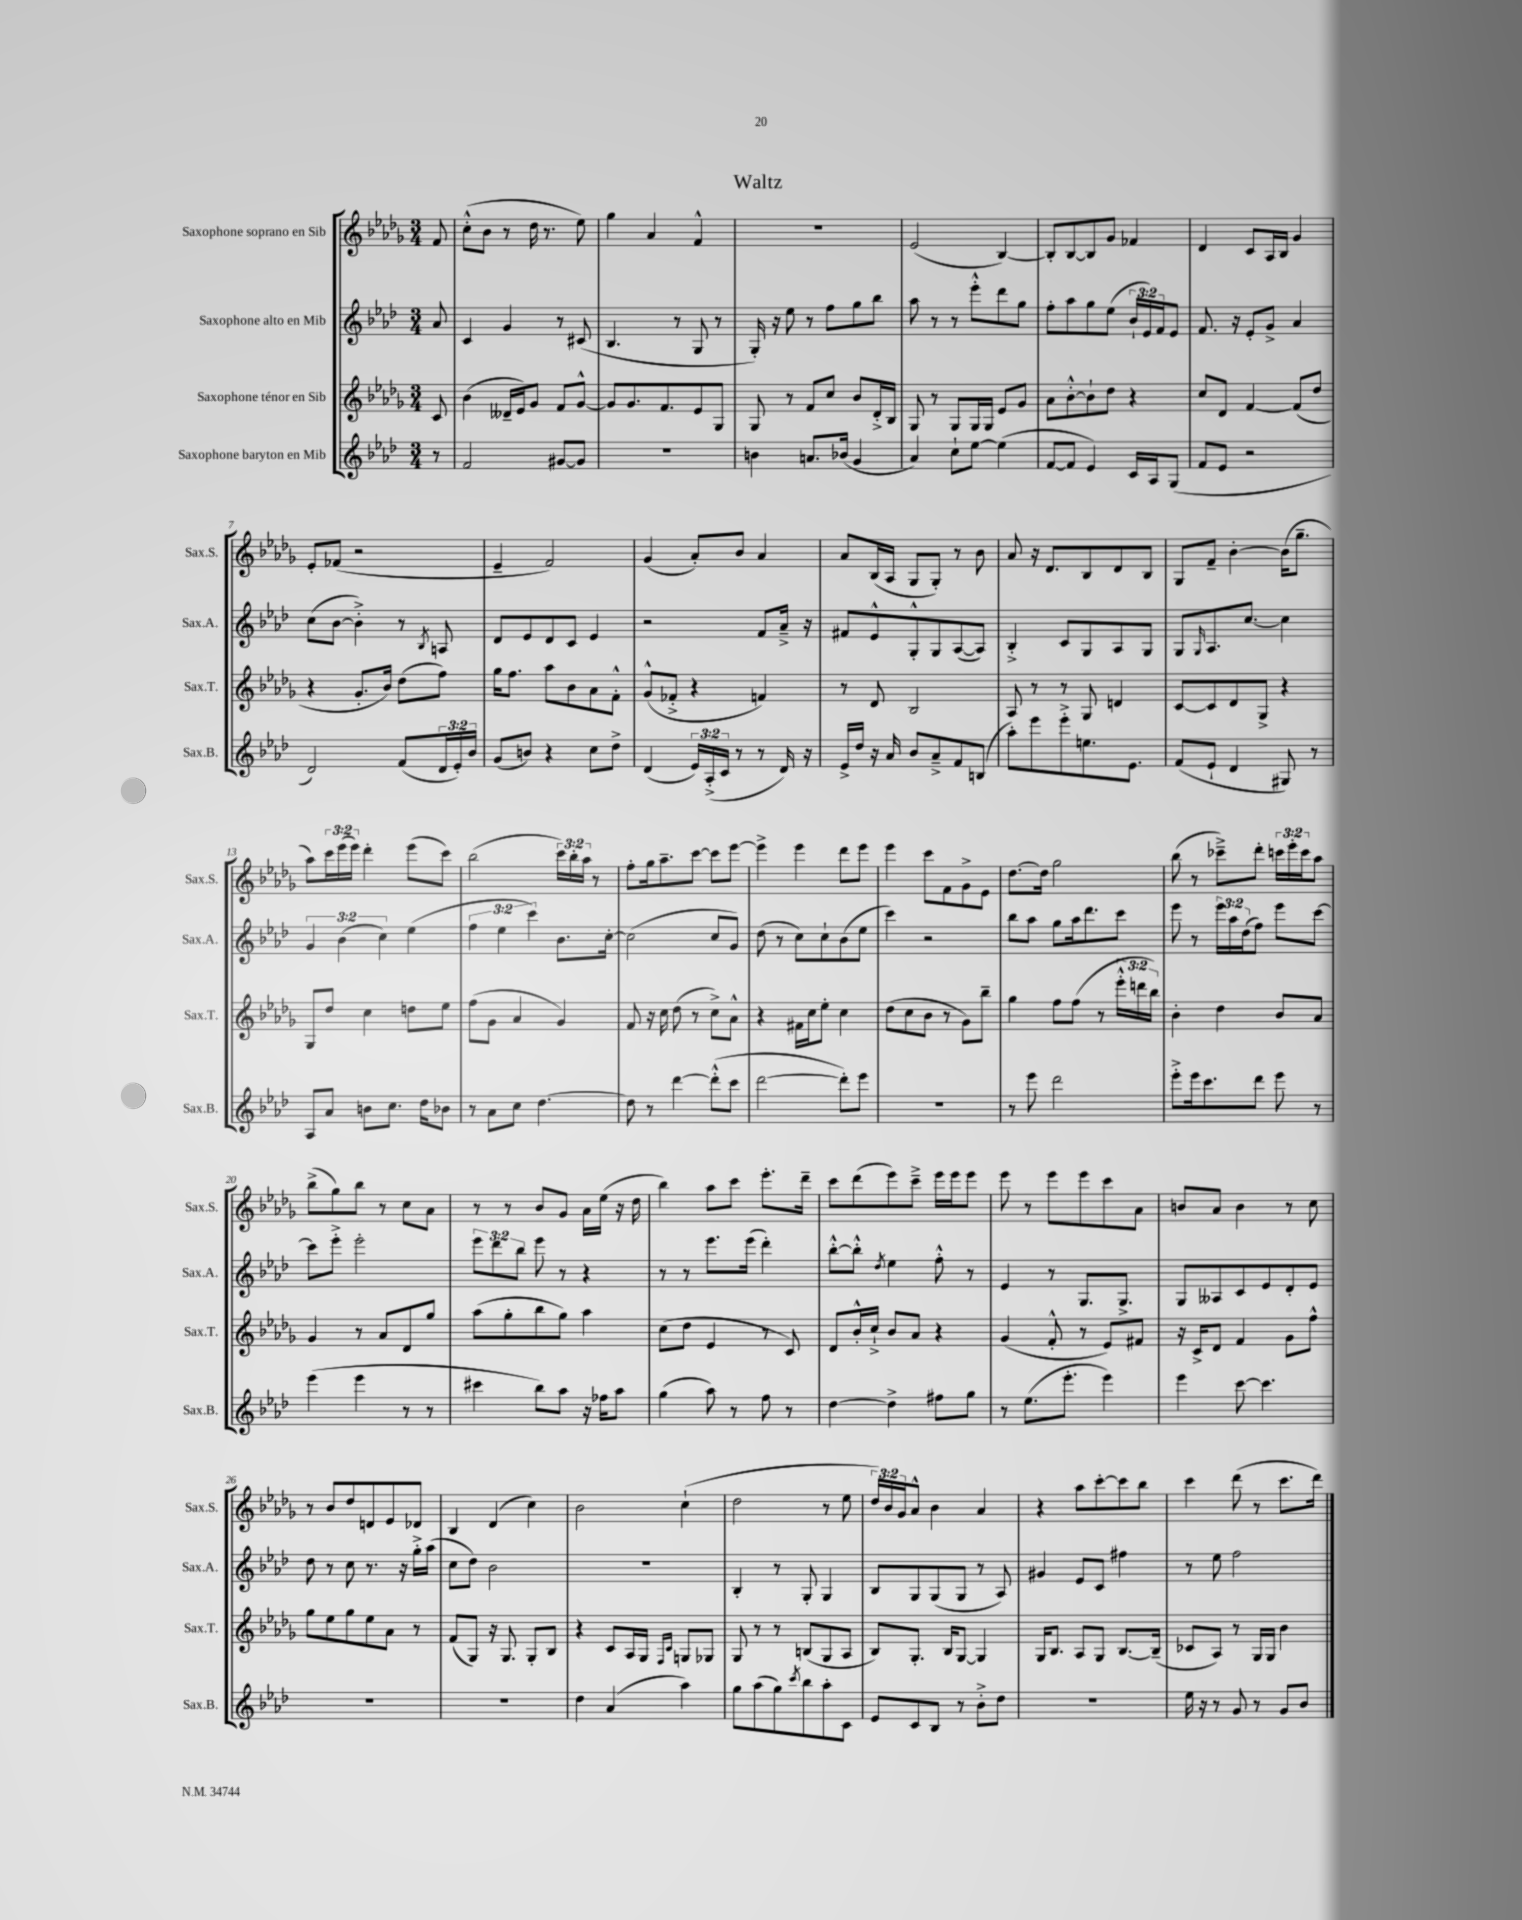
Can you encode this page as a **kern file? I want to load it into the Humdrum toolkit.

**kern	**kern	**kern	**kern
*part4	*part3	*part2	*part1
*staff4	*staff3	*staff2	*staff1
*I"Saxophone baryton en Mib	*I"Saxophone ténor en Sib	*I"Saxophone alto en Mib	*I"Saxophone soprano en Sib
*I'Sax.B.	*I'Sax.T.	*I'Sax.A.	*I'Sax.S.
*clefG2	*clefG2	*clefG2	*clefG2
*k[b-e-a-d-]	*k[b-e-a-d-g-]	*k[b-e-a-d-]	*k[b-e-a-d-g-]
*M3/4	*M3/4	*M3/4	*M3/4
=	=	=	=
8r	8c/	8a-/	8f/
=1	=1	=1	=1
2f/	(4b-\	4c/	(8cc'^^\L
.	.	.	8b-\J
.	16d--X~/LL	4g/	8r
.	16e-/J)	.	.
.	8g-/J	.	16dd-\
.	.	.	8.r
[8g#X/L	8f/L	8r	.
8g#/J]	[8g-^^/J	(8c#X/	8ee-\)
=2	=2	=2	=2
2.r	8g-/L]	4.B-/	4gg-\
.	8.g-/	.	.
.	.	.	4a-/
.	8.f/	.	.
.	.	8r	.
.	8e-/	8G/	4f^^/
.	8G-/J	8r	.
=3	=3	=3	=3
4bn\	8G-/	16G'/)	2.r
.	.	16r	.
.	8r	8ee-\	.
8.an/L	8f/L	8r	.
.	8cc/J	8ff\L	.
(16b-X/Jk	.	.	.
4g/	8b-/L	8gg\	.
.	16d-'^/L	8bb-\J	.
.	16B-/JJ	.	.
=4	=4	=4	=4
4a-/)	8G-/	8aa-\	(2e-/
.	8r	8r	.
8cc`\L	8G-/L	8r	.
[8ee-\J	16G-/L	8eee-'^^\L	.
.	16G-/JJ	.	.
(4ee-\]	8e-/L	8ddd-\	[4B-/)
.	8g-/J	8gg\J	.
=5	=5	=5	=5
[8f/L	8a-\L	8ff'\L	8B-'/L]
8f/J]	[8b-'^^\	8aa-\	[8B-/
4e-/)	8b-`\]	8gg\	8B-/]
.	8dd-\J	(8ee-\J	8g-/J
16c/LL	4r	24b-`/LL	4f-X/
.	.	24e-/)	.
16A-/J	.	.	.
.	.	24f/J	.
(8G/J	.	8e-/J	.
=6	=6	=6	=6
8f/L	8cc/L	8.f/	4d-/
8e-/J	8d-/J	.	.
.	.	16r	.
2r	[4f/	8e-'/L	8c/L
.	.	8g^/J	16A-/L
.	.	.	16B-/JJ
.	(8f/L]	4a-/	4g-/
.	8dd-/J	.	.
!!LO:LB:g=z
=7	=7	=7	=7
2d-/)	4r	(8cc\L	8e-'/L
.	.	[8b-\J	(8f-X/J
.	8.g-'/L	4b-'^\])	2r
.	16b-/Jk)	.	.
(8f/L	(8dd-\L	8r	.
.	.	8qB-/	.
24d-/L	8ff\J)	8An/	.
24e-'/)	.	.	.
24b-/JJ	.	.	.
=8	=8	=8	=8
(8g/L	16gg-\KL	8d-/L	4e-~/
.	8.ff\J	.	.
8bn/J)	.	8e-/	.
4r	8aa-\L	8d-/	2f/)
.	8b-\	8c/J	.
8cc\L	8a-\	4e-/	.
8dd-^\J	8f'^^\J	.	.
=9	=9	=9	=9
(4d-/	(8g-^^/L	2r	(4g-/
.	8f-X'^/J	.	.
24e-/LL)	4r	.	8a-'/L)
(24A-'^/	.	.	.
24c/JJ	.	.	.
8r	.	.	8b-/J
8r	4fn/)	8f/L	4a-/
16d-/)	.	16a-~^/Jk	.
16r	.	16r	.
=10	=10	=10	=10
16e-^/LL	8r	8f#X/L	8a-/L
16dd-/JJ	.	.	.
16r	8d-/	8e-^^/	(16B-/L
16a-/	.	.	16A-/JJ
8b-/L	2B-/	8G'^^/	8G-/L
8a-~^/	.	8G/	8G-'/J)
8f/	.	([8A-/	8r
(8Bn/J	.	8A-/J])	8b-\
=11	=11	=11	=11
8aa-'\L)	8A-/	4B-'^/	8a-/
8eee-\	8r	.	16r
.	.	.	8.d-/L
8eee-'^\	8r	8c/L	.
8.een\	8G-/	8G/	8B-/
.	4dn/	8A-/	8d-/
8.e-\J	.	.	.
.	.	8G/J	8B-/J
=12	=12	=12	=12
(8f/L	[8c/L	8G/L	8G-/L
.	.	16qqG/	.
8e-`/J	8c/]	8.A-/	8f~/J
4d-/	8d-/	.	[4b-'\
.	.	[8.cc/J	.
.	8G-^/J	.	.
8G#X/)	4r	4cc\]	(16b-\KL]
.	.	.	8.gg-~\J
8r	.	.	.
!!LO:LB:g=z
=13	=13	=13	=13
8A-/L	8G-/L	6g/	8aa-\L)
8a-/J	8dd-/J	.	24ccc\L
.	.	(6b-\	(24eee-\
.	.	.	24eee-\JJ)
8bn\L	4cc\	.	4ddd-'\
.	.	6cc\)	.
8.cc\J	.	.	.
.	8ddn\L	(4ee-\	(8eee-\L
16dd-\KL	.	.	.
8b-X\J	8ee-\J	.	8ccc\J)
=14	=14	=14	=14
8r	(8ff\L	6ff\	(2bb-\
8a-\L	8g-\J	.	.
.	.	6ee-\	.
8cc\J	4a-/	.	.
.	.	6ccc\)	.
[4.dd-\	.	.	.
.	4g-/)	8.b-\L	24ccc\LL)
.	.	.	24bb-'\
.	.	.	24aa-\JJ
.	.	.	8r
.	.	[16cc'\Jk	.
=15	=15	=15	=15
8dd-\]	8f/	(2cc\]	8ff'\L
8r	16r	.	16gg-\k
.	16cc\	.	8.aa-~\
[4ddd-\	(8dd-\	.	.
.	8r	.	[8ccc\J
(8ddd-'^^\L]	8cc^\L)	8cc/L	8ccc\L]
8ccc\J	8a-^^\J	8g/J)	[8eee-\J
=16	=16	=16	=16
[2ddd-\	4r	(8dd-\	4eee-^\]
.	.	8r	.
.	16f#X\LL	8cc\L)	4eee-\
.	16cc\J	.	.
.	8ee-'\J	8cc`\	.
8ddd-'\L])	4cc\	(8b-\	8ddd-\L
8eee-\J	.	8ee-\J	8eee-\J
=17	=17	=17	=17
2.r	(8dd-\L	4ccc\)	4eee-\
.	8cc\	.	.
.	8b-\J	2r	8ccc\L
.	8r	.	8f\
.	8g-\L)	.	8g-^\
.	8bb-~\J	.	8e-\J
=18	=18	=18	=18
8r	4gg-\	8bb-\L	[8.dd-\L
8eee-\	.	8aa-\J	.
.	.	.	16dd-\Jk]
2ddd-\	8ff\L	8gg\L	2gg-\
.	(8ff\J	16aa-\k	.
.	.	8.ddd-\	.
.	8r	.	.
.	24eee-'^^\LL	8ccc\J	.
.	24dddn\	.	.
.	24bb-\JJ)	.	.
=19	=19	=19	=19
8eee-'^\L	4b-'\	8eee-\	(8bb-\
16eee-\k	.	8r	8r
8.ccc\	.	.	.
.	4dd-\	24eee-\LL	8ccc-X~^\L)
.	.	24aa-\	.
.	.	(24dd-\J	.
8ddd-\J	.	8ff\J)	8ddd-'\J
8eee-\	8b-/L	8eee-\L	24cccn\LL
.	.	.	24eee-'\
.	.	.	24ccc\J
8r	8a-/J	[8ccc\J	8aa-\J
!!LO:LB:g=z
=20	=20	=20	=20
(4eee-\	4g-/	8ccc\L]	(8bb-^\L
.	.	8eee-'^\J	8gg-\)
4eee-\	8r	2eee-'\	8bb-\J
.	8a-/L	.	8r
8r	8d-/	.	8cc\L
8r	8gg-/J	.	8a-\J
=21	=21	=21	=21
4ccc#X\	(8aa-\L	12eee-\L	8r
.	.	12ddd-\	.
.	8gg-'\	.	8r
.	.	12bb-\J	.
8bb-\L)	8bb-\	8eee-\	8b-/L
8aa-\J	8gg-\J)	8r	8g-/J
16r	4aa-\	4r	16a-\LL
16ff-X\KL	.	.	(16ee-\JJ
8aa-\J	.	.	16r
.	.	.	16dd-\
=22	=22	=22	=22
(4gg\	(8cc\L	8r	4bb-\)
.	8dd-\J	8r	.
8aa-\)	4e-/	8.eee-\L	8aa-\L
8r	.	.	8ccc\J
.	.	(16eee-\Jk	.
8ff\	8r	4ddd-'\)	8.eee-'\L
8r	8c/)	.	.
.	.	.	16ddd-~\Jk
=23	=23	=23	=23
[4dd-\	8d-/L	[8bb-'^^\L	8ccc\L
.	16b-'^^/L	8bb-'^^\J]	(8ddd-\
.	16cc`^/JJ	.	.
.	.	8qdd-/	.
4dd-^\]	8b-/L	4ee-\	8eee-\)
.	8a-/J	.	8ccc~^\J
8ff#X\L	4r	8ff'^^\	16eee-\LL
.	.	.	16eee-\J
8gg\J	.	8r	8eee-\J
=24	=24	=24	=24
8r	(4g-/	4e-/	8eee-\
(8.ee-\L	.	.	8r
.	8f'^^/	8r	8eee-\L
8.eee-'\J	.	.	.
.	8r	8.G/L	8eee-\
4eee-\)	8e-/L)	.	8ccc\
.	.	8.G^/J	.
.	8f#X/J	.	8a-\J
=25	=25	=25	=25
4eee-\	16r	8G/L	8bn/L
.	16c^/KL	.	.
.	8d-/J	8A--X/	8a-/J
[8ccc\	4f/	8c/	4b\
4.ccc\]	.	8e-/	.
.	8g-\L	8d-'/	8r
.	8ff^^\J	8e-/J	8cc\
!!LO:LB:g=z
=26	=26	=26	=26
2.r	8gg-\L	8dd-\	8r
.	8ee-\	8r	8b-/L
.	8gg-\	8cc\	8dd-/
.	8ee-\	8.r	8dn/
.	8a-\J	.	8e-/
.	.	16r	.
.	8r	16gg'^\LL	8d-X/J
.	.	(16aa-\JJ	.
=27	=27	=27	=27
2.r	(8f/L	8cc\L	4B-/
.	8G-/J)	8dd-\J)	.
.	16r	2b-\	(4d-/
.	8.G-/	.	.
.	8G-'/L	.	4cc\)
.	8B-/J	.	.
=28	=28	=28	=28
4dd-\	4r	2.r	2b-\
(4a-/	8c/L	.	.
.	16A-/L	.	.
.	16G-/JJ	.	.
.	16qqF/LL	.	.
.	16qqc/JJ	.	.
4aa-\)	8Gn/L	.	(4cc`\
.	8G-X/J	.	.
=29	=29	=29	=29
8gg\L	8G-/	4B-'/	2dd-\
(8aa-\	8r	.	.
8gg\)	8r	8r	.
8qccc/	.	.	.
8bb-\	(8Bn/L	8G'/	.
8aa-'\	8G-/	4G/	8r
8c\J	8A-/J	.	8ee-\
=30	=30	=30	=30
8e-/L	8B-/L)	8B-/L	24dd-/LL)
.	.	.	24b-/
.	.	.	24g-/J
8c/	8.G-'/J	8G/	8a-^^/J
8B-/J	.	(8G/	4b-\
.	16B-/KL	.	.
8r	[8G-/J	8G/J	.
8b-'^\L	4G-/]	8r	4a-/
8dd-\J	.	8A-/)	.
=31	=31	=31	=31
2.r	16G-/KL	4g#X/	4r
.	8.B-/J	.	.
.	8A-/L	8e-/L	8aa-\L
.	8G-/J	8c/J	[8ccc'\
.	[8.B-/L	4ff#X\	8ccc\]
.	.	.	8bb-\J
.	(16B-~/Jk]	.	.
=32	=32	=32	=32
16ee-\	8c-X/L	8r	4ccc\
16r	.	.	.
8r	8A-/J)	8ee-\	.
8g/	8r	2ff\	(8ddd-\
8r	16G-/LL	.	8r
.	16G-/JJ	.	.
8g/L	4b-\	.	8.ccc\L
8b-/J	.	.	.
.	.	.	16ddd-\Jk)
==	==	==	==
*-	*-	*-	*-
